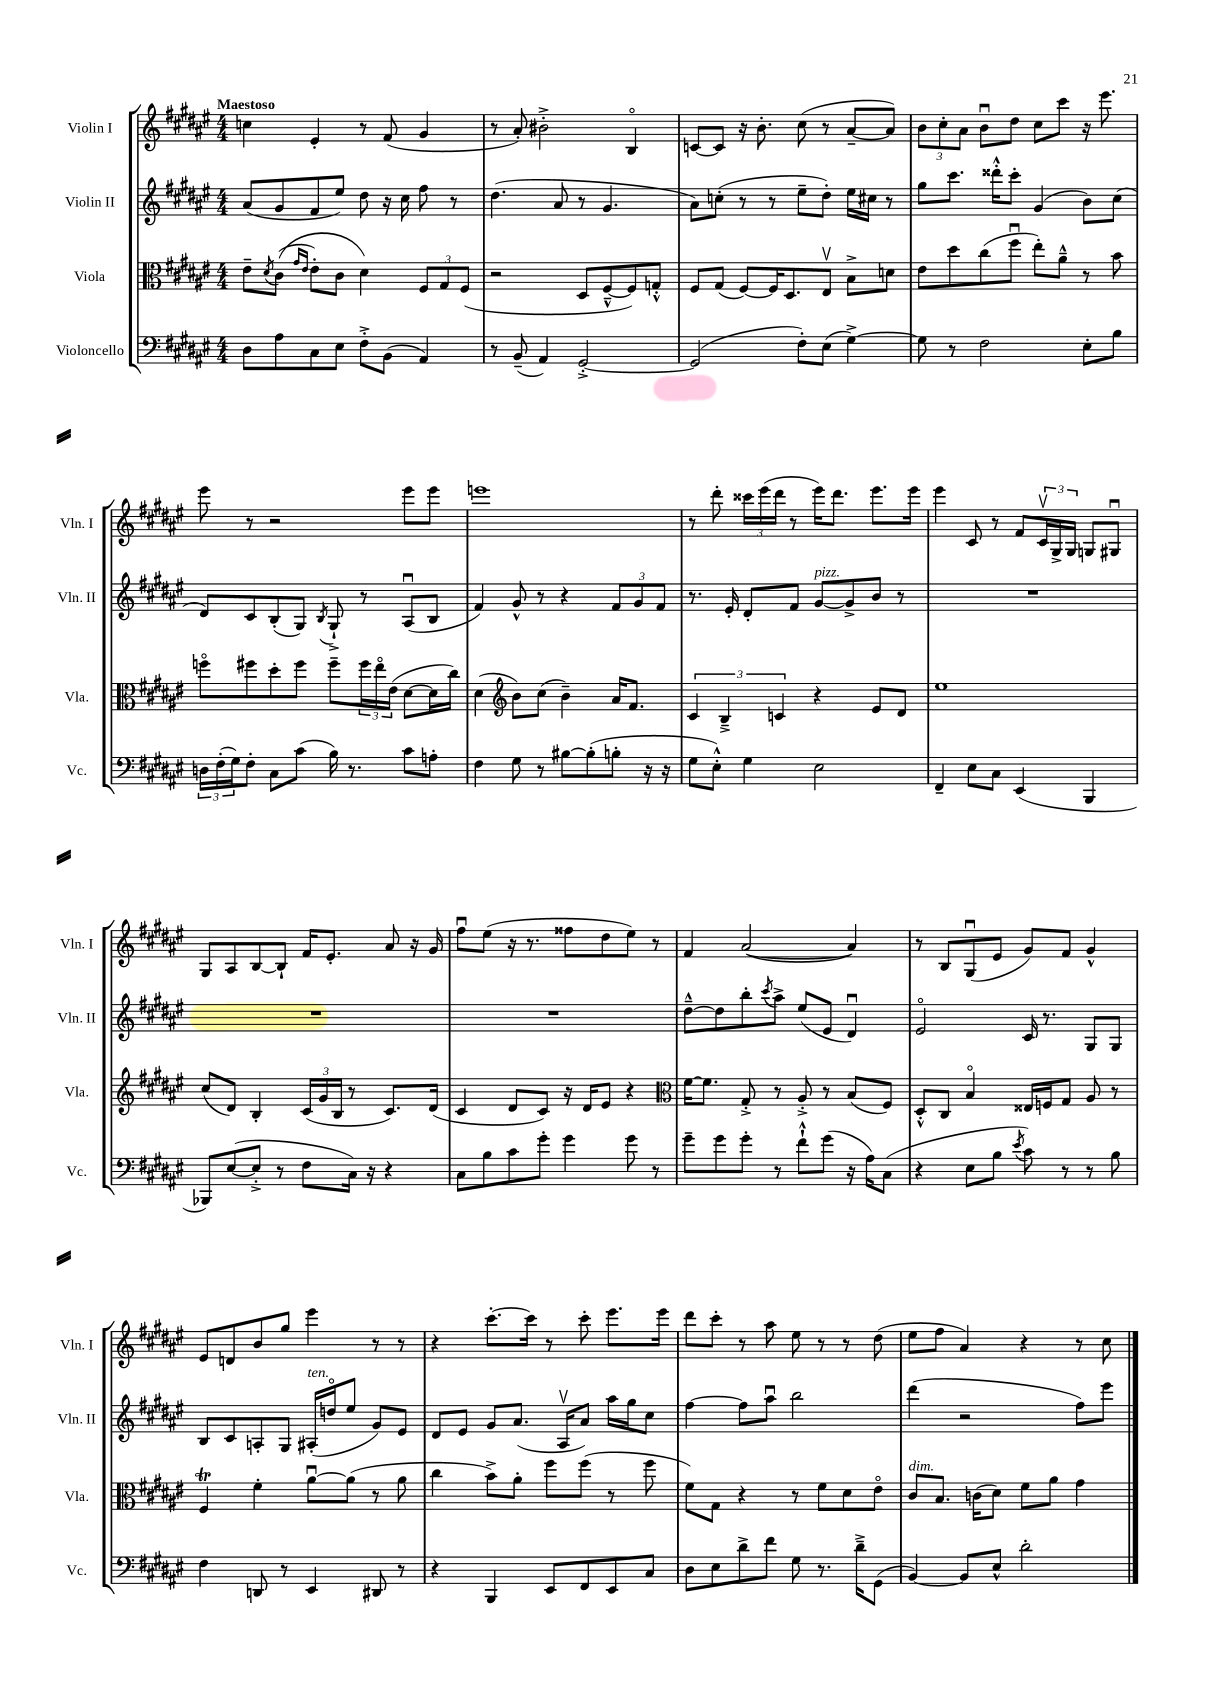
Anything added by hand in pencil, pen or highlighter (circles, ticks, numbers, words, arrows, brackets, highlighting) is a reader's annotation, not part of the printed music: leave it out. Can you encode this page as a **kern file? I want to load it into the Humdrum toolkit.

**kern	**kern	**kern	**kern
*staff4	*staff3	*staff2	*staff1
*clefF4	*clefC3	*clefG2	*clefG2
*k[f#c#g#d#a#e#]	*k[f#c#g#d#a#e#]	*k[f#c#g#d#a#e#]	*k[f#c#g#d#a#e#]
*M4/4	*M4/4	*M4/4	*M4/4
8D#\L	8e#~\L	(8a#/L	4cc\
.	8qd#/	.	.
8A#\	&((8c#\J	8g#/	.
.	16qqg#/LL	.	.
.	16qqe#/JJ	.	.
8C#\	8e#'\L)	8f#/	4e#'/
8E#\J	8c#\J	8ee#/J)	.
8F#'^\L	4d#\&)	8dd#\	8r
(8BB\J	.	16r	(8f#/
.	.	16cc#\	.
4AA#/)	12F#/L	8ff#\	4g#/
.	12G#/	.	.
.	.	8r	.
.	(12F#/J	.	.
=	=	=	=
8r	2r	(4.dd#\	8r
(8BB~/	.	.	8a#'/)
4AA#/)	.	.	2b#'^\
.	.	8a#/	.
[2GG#'^/	8D#/L	8r	.
.	[8F#~^^/	4.g#/	.
.	8F#/])	.	4Bo/
.	8G'^^/J	.	.
=	=	=	=
(2GG#/]	8F#/L	8a#\L)	[8c/L
.	(8G#/J	(8cc'\J	8c/]J
.	[8F#/L)	8r	16r
.	.	.	8.b'\
.	16F#/]K	8r	.
.	8.D#/	.	.
8F#'\L)	.	8ee#~\L	(8cc#\
(8E#\J	8E#v/J	8dd#'\J)	8r
[4G#^\)	8B^\L	16ee#\LL	[8a#~/L
.	.	16cc#\JJ	.
.	8d\J	8r	8a#/]J)
=	=	=	=
8G#\]	8e#\L	8gg#\L	12b\L
.	.	.	12cc#'\
8r	8dd#\	8.ccc#\J	.
.	.	.	12a#\J
2F#\	(8cc#\	.	8bu\L
.	.	16ddd##'^^\LK	.
.	8ff#u\J	8ccc#'\J	8dd#\J
.	8ee#'\L)	(4g#/	8cc#\L
.	8a#~^^\J	.	8ccc#\J
8E#'\L	8r	8b\L)	16r
.	.	.	8.eee#\
8B\J	8b\	(8cc#\J	.
=	=	=	=
24D\LL	8ffo\L	8d#/L)	8eee#\
(24F#'\	.	.	.
24G#\J)	.	.	.
8F#'\J	8ff#\	8c#/	8r
8C#\L	8dd#'\	(8B'/	2r
(8c#\J	8ff#\J	8G#/J)	.
.	.	8qB/	.
16B\)	8ff#~\L	8G#`^/	.
8.r	.	.	.
.	24ff#\L	8r	.
.	24ee#o\	.	.
.	(24e#\JJ	.	.
8c#\L	[8d#\L	(8A#u/L	8eee#\L
8A'\J	16d#\]L	8B/J	8eee#\J
.	16cc#\JJ)	.	.
=	=	=	=
4F#\	(4d#\	4f#/)	1eee
*	*clefG2	*	*
8G#\	8b\L)	8g#^^/	.
8r	(8cc#\J	8r	.
[8B#\L	4b~\)	4r	.
(8B#'\]	.	.	.
8B'\J	16a#/LK	12f#/L	.
.	8.f#/J	.	.
.	.	12g#/	.
16r	.	.	.
.	.	12f#/J	.
16r	.	.	.
=	=	=	=
8G#\L	6c#/	8.r	8r
8E#'^^\J)	.	.	8ddd#'\
.	6B~^/	.	.
.	.	16e#'/	.
4G#\	.	8d#'/L	24ccc##\LL
.	.	.	(24eee#\
.	6c/	.	24ddd#\JJ
.	.	8f#/J	8r
2E#\	4r	[8g#/L	16eee#\LK)
.	.	.	8.ddd#\J
.	.	8g#^/]	.
.	8e#/L	8b/J	8.eee#\L
.	8d#/J	8r	.
.	.	.	16eee#\Jk
=	=	=	=
4FF#~/	1ee#	1r	4eee#\
8E#\L	.	.	8c#/
8C#\J	.	.	8r
(4EE#/	.	.	8f#/L
.	.	.	24c#v/L
.	.	.	24G#^/
.	.	.	24G#/JJ
4BBB/	.	.	8G/L
.	.	.	8G#u/J
=	=	=	=
8BBB-/L)	(8cc#/L	1r	8G#/L
([8E#/	8d#/J)	.	8A#/
8E#'^/]J	4B'/	.	[8B/
8r	.	.	8B`/]J
8F#\L	(24c#/LL	.	16f#/LK
.	24g#/	.	.
.	.	.	8.e#'/J
.	24B/JJ	.	.
16C#\Jk)	8r	.	.
16r	.	.	.
4r	8.c#/L)	.	8a#/
.	.	.	16r
.	(16d#/Jk	.	16g#/
=	=	=	=
8C#\L	4c#/	1r	8ff#u\L
8B\	.	.	(8ee#\J
8c#\	8d#/L	.	16r
.	.	.	8.r
8g#'\J	8c#/J)	.	.
4g#\	16r	.	8ff##\L
.	16d#/LK	.	.
.	8e#/J	.	8dd#\
8g#\	4r	.	8ee#\J)
8r	.	.	8r
=	=	=	=
*	*clefC3	*	*
8g#~\L	[16f#\LK	[8dd#~^^\L	4f#/
.	8.f#\]J	.	.
8g#\	.	8dd#\]	.
8g#'\J	8G#'^/	8bb'\	([2a#/
.	.	8qccc#/	.
8r	8r	8aa#^\J	.
8f#`^^\L	8A#'^/	(8ee#/L	.
(8g#\J	8r	8e#/J	.
16r	(8B/L	4d#u/)	4a#/])
16A#\LK)	.	.	.
(8C#\J	8F#/J)	.	.
=	=	=	=
4r	8D#'^^/L	2e#o/	8r
.	8C#/J	.	8B/L
8E#\L	4Bo/	.	(8G#u/
8B\J	.	.	8e#/J
8qe#/	.	.	.
8c#\)	16E##/LL	16c#/	8g#/L)
.	16F/J	8.r	.
8r	8G#/J	.	8f#/J
8r	8A#/	8G#/L	4g#^^/
8B\	8r	8G#/J	.
=	=	=	=
4F#\	4F#/	8B/L	8e#/L
.	.	8c#/	8d/
8DD/	4f#'\	8A'/	8b/
8r	.	8G#/J	8gg#/J
4EE#/	[8a#u\L	(16A#'/LL	4eee#\
.	.	16ddo/J	.
.	(8a#\]J	8ee#/J	.
8DD#/	8r	8g#/L)	8r
8r	8a#\	8e#/J	8r
=	=	=	=
4r	4cc#\	8d#/L	4r
.	.	8e#/J	.
4BBB/	8b^\L)	8g#/L	[8.ccc#'\L
.	8a#'\J	(8.a#/J	.
.	.	.	16ccc#\]Jk
8EE#/L	8ff#\L	.	8r
.	.	16A#v/LK	.
8FF#/	(8ff#\J	8a#/J)	8ccc#'\
8EE#/	8r	16aa#\LL	8.eee#\L
.	.	16gg#\J	.
8C#/J	8ff#\	8cc#\J	.
.	.	.	16eee#\Jk
=	=	=	=
8D#\L	8f#\L)	[4ff#\	8ddd#\L
8E#\	8G#\J	.	8ccc#'\J
8d#^\	4r	8ff#\]L	8r
8f#\J	.	8aa#u\J	8aa#\
8G#\	8r	2bb\	8ee#\
8.r	8f#\L	.	8r
.	8d#\	.	8r
16d#~^\LK	.	.	.
(8GG#\J	8e#o\J	.	(8dd#\
=	=	=	=
[4BB/)	8c#/L	(4ddd#\	8ee#\L
.	8.B/J	.	8ff#\J
8BB/]L	.	2r	4a#/)
.	(16c\LK	.	.
8E#^^/J	8d#\J)	.	.
2d#'\	8f#\L	.	4r
.	8a#\J	.	.
.	4g#\	8ff#\L)	8r
.	.	8eee#\J	8cc#\
==	==	==	==
*-	*-	*-	*-
